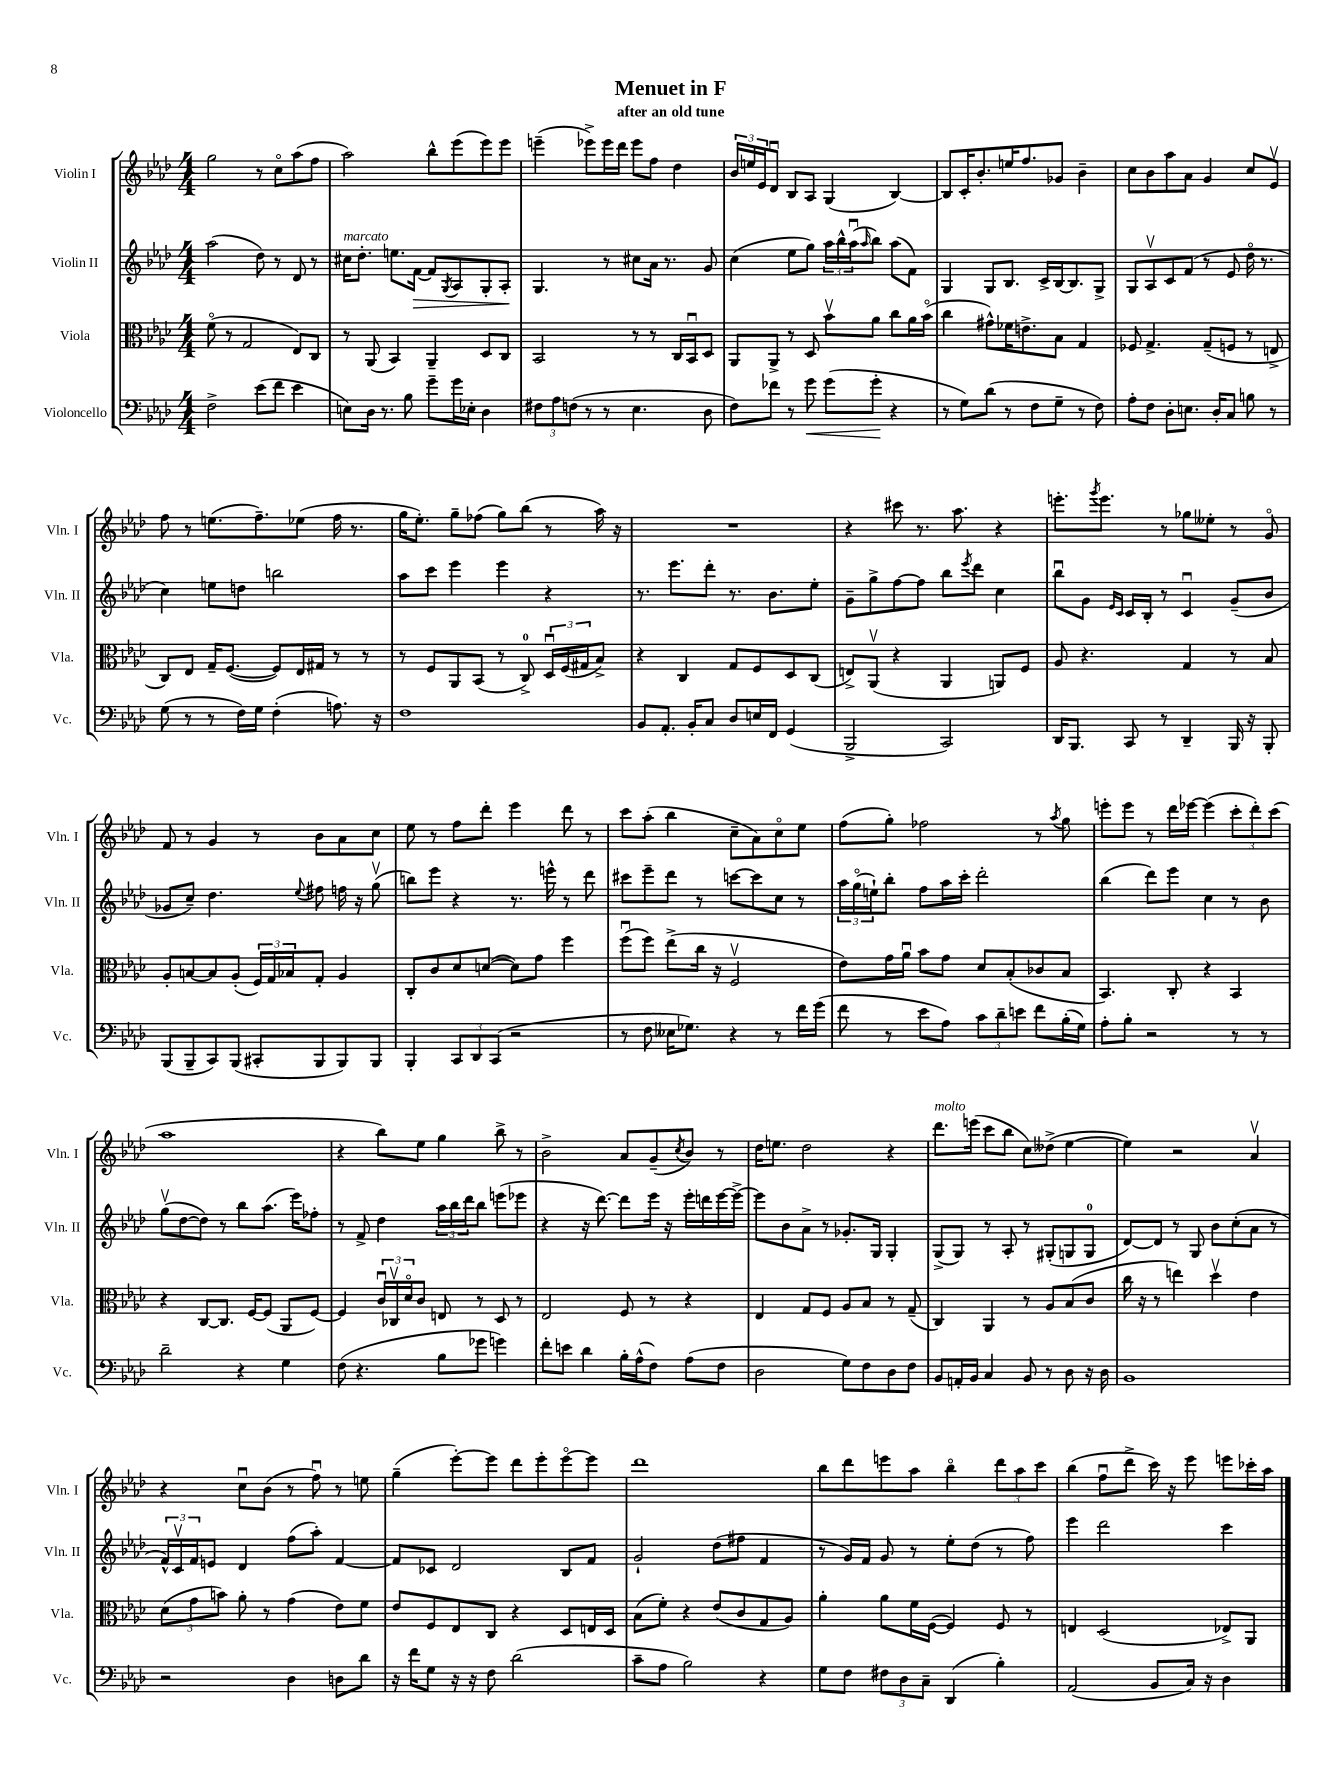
\header { title = "Menuet in F" subtitle = "after an old tune" }
<<
\new StaffGroup <<
\new Staff = "s0" \with { instrumentName = "Violin I" shortInstrumentName = "Vln. I" } {
    \clef treble \key aes \major \numericTimeSignature \time 4/4
    g''2 r8 c''8\flageolet aes''8( f''8 |
    aes''2) bes''8-^ ees'''8( ees'''8) ees'''8 |
    e'''4--( ees'''8->) ees'''16 des'''16 ees'''8 f''8 des''4 |
    \tuplet 3/2 { bes'16 e''16 ees'16 } des'8\downbow bes8 aes8 g4( bes4~) |
    bes8 c'16-. bes'8.-. e''16 f''8. ges'8 bes'4-- |
    c''8 bes'8 aes''8 aes'8 g'4 c''8 ees'8\upbow |
    f''8 r8 e''8.( f''8.--) ees''8( f''16 r8. |
    g''16 ees''8.-.) g''8-- fes''8( g''8) bes''8( r8 aes''16) r16 |
    R1 |
    r4 cis'''8 r8. aes''8. r4 |
    e'''8.-. \acciaccatura { g'''8 } e'''8. r8 ges''8 eeses''8-. r8 g'8\flageolet |
    f'8 r8 g'4 r8 bes'8 aes'8 c''8 |
    ees''8 r8 f''8 des'''8-. ees'''4 des'''8 r8 |
    c'''8 aes''8-.( bes''4 c''8-- aes'8) c''8\flageolet ees''8 |
    f''8( g''8-.) fes''2 r8 \acciaccatura { aes''8 } g''8 |
    e'''8-. e'''8 r8 des'''16 ees'''16~ ees'''4( \tuplet 3/2 { c'''8-. des'''8-.) c'''8( } |
    aes''1 |
    r4 bes''8) ees''8 g''4 bes''8-> r8 |
    bes'2-> aes'8 g'8--( \acciaccatura { c''8 } bes'8) r8 |
    des''16 e''8. des''2 r4 |
    des'''8.^\markup { \italic "molto" } e'''16( c'''8 bes''8 c''8) deses''8->( ees''4~ |
    ees''4) r2 aes'4\upbow |
    r4 c''8\downbow bes'8( r8 f''8\downbow) r8 e''8 |
    g''4--( ees'''8~-.) ees'''8 des'''8 ees'''8-. ees'''8~\flageolet ees'''8 |
    des'''1 |
    bes''8 des'''8 e'''8 aes''8 bes''4\flageolet \tuplet 3/2 { des'''8 aes''8 c'''8 } |
    bes''4( f''8\downbow des'''8-> c'''16) r16 ees'''8 e'''8 ces'''16-. aes''16 \bar "|." |
}
\new Staff = "s1" \with { instrumentName = "Violin II" shortInstrumentName = "Vln. II" } {
    \clef treble \key aes \major \numericTimeSignature \time 4/4
    aes''2( des''8) r8 des'8 r8 |
    cis''16^\markup { \italic "marcato" } des''8.-. e''8. f'16~\> f'8 \acciaccatura { g8 } aes8 g8-. aes8-.\! |
    g4. r8 cis''8 aes'16 r8. g'8 |
    c''4( ees''8 g''8) \tuplet 3/2 { aes''16 bes''16-^ aes''16\downbow( } \grace { aes''16 } bes''8) aes''8( f'8) |
    g4 g8 bes8. c'16-> bes16~ bes8. g8-> |
    g8 aes8\upbow c'8 f'8( r8 ees'8 des''16\flageolet r8. |
    c''4) e''8 d''8 b''2 |
    aes''8 c'''8 ees'''4 ees'''4 r4 |
    r8. ees'''8. des'''8-. r8. bes'8. ees''8-. |
    g'8-- g''8-> f''8~ f''8 bes''8 \acciaccatura { ees'''8 } des'''8 c''4 |
    bes''8\downbow g'8 \grace { ees'16 c'16 } c'16 bes16-. r8 c'4\downbow g'8--( bes'8 |
    ges'8 c''8--) des''4. \appoggiatura { ees''8 } fis''8 f''16 r16 g''8\upbow( |
    b''8) ees'''8 r4 r8. e'''16-^ r8 des'''8 |
    cis'''8 ees'''8-- des'''8 r8 c'''8~ c'''8 c''8 r8 |
    \tuplet 3/2 { aes''16 g''16\flageolet( e''16-!) } bes''8-. f''8 aes''16 c'''16-. des'''2-. |
    bes''4( des'''8) ees'''8 c''4 r8 bes'8 |
    g''8\upbow( des''8~ des''8) r8 bes''8 aes''8.( ees'''16) fes''8-. |
    r8 f'8-> des''4 \tuplet 3/2 { aes''16 bes''16 des'''16 } bes''8 e'''8( ees'''8 |
    r4 r16 des'''8.~) des'''8 ees'''16 r16 ees'''16-. d'''16 ees'''16~ ees'''16~-> |
    ees'''8 bes'8 aes'8-> r8 ges'8.-. g16 g4-. |
    g8->( g8) r8 aes8-. r8 gis8-.( g8 g8-0 |
    des'8~) des'8 r8 g8 bes'8 c''8-.( aes'8 r8 |
    \tuplet 3/2 { f'16-^) c'16\upbow f'16 } e'8 des'4 f''8( aes''8-.) f'4~ |
    f'8 ces'8 des'2 bes8 f'8 |
    g'2-! des''8( fis''8 f'4 |
    r8 g'16) f'16 g'8 r8 ees''8-. des''8( r8 f''8) |
    ees'''4 des'''2 c'''4 \bar "|." |
}
\new Staff = "s2" \with { instrumentName = "Viola" shortInstrumentName = "Vla." } {
    \clef alto \key aes \major \numericTimeSignature \time 4/4
    f'8\flageolet( r8 g2 ees8) c8 |
    r8 aes,8( bes,4) aes,4-- des8 c8 |
    bes,2 r8 r8 c16 bes,16\downbow des8 |
    aes,8 aes,8-> r8 des8 bes'8\upbow aes'8 c''8 aes'16 bes'16\flageolet( |
    c''4 gis'8-^) fes'16 e'8.-> bes8 g4 |
    fes8 g4.-> g8--( f8 r8 e8-> |
    c8) ees8 g16-- f8.~( f8) ees16 gis16 r8 r8 |
    r8 f8 aes,8 bes,8( r8 c8-0->) \tuplet 3/2 { des16\downbow f16( gis16 } bes8->) |
    r4 c4 g8 f8 des8 c8( |
    e8->) aes,8\upbow( r4 aes,4 a,8) f8 |
    aes8 r4. g4 r8 bes8 |
    aes8-. b8~ b8 aes8-.( \tuplet 3/2 { f16) g16 bes16 } g8-. aes4 |
    c8-. c'8 des'8 d'8~( d'8) g'8 f''4 |
    f''8\downbow( f''8) ees''8->( c''16 r16 f2\upbow |
    ees'8) g'16 aes'16\downbow bes'8 g'8 des'8 bes8-.( ces'8 bes8 |
    bes,4.) c8-. r4 bes,4 |
    r4 c8~ c8. f16~ f8( aes,8 f8~) |
    f4 \tuplet 3/2 { c'16\downbow ces16\upbow des'16\flageolet } c'8 e8 r8 des8 r8 |
    ees2 f8 r8 r4 |
    ees4 g8 f8 aes8 bes8 r8 g8--( |
    c4) aes,4 r8 aes8 bes8( c'8 |
    c''16 r16 r8 e''4) des''4\upbow ees'4 |
    \tuplet 3/2 { des'8( g'8 b'8) } aes'8-. r8 g'4( ees'8) f'8 |
    ees'8 f8 ees8 c8 r4 des8 e16 des16 |
    bes8( f'8-.) r4 ees'8( c'8 g8 aes8) |
    aes'4-. aes'8 f'16 f16~( f4) f8 r8 |
    e4 des2( ees8->) aes,8 \bar "|." |
}
\new Staff = "s3" \with { instrumentName = "Violoncello" shortInstrumentName = "Vc." } {
    \clef bass \key aes \major \numericTimeSignature \time 4/4
    f2-> ees'8( f'8 ees'4 |
    e8) des16 r8. bes8 g'8-- g'16 ees16-. des4 |
    \tuplet 3/2 { fis8 aes8 f8( } r8 r8 ees4. des8 |
    f8) fes'8 r8 g'8\< g'8( g'8-.\! r4 |
    r8 g8) des'8( r8 f8 g8-- r8 f8) |
    aes8-. f8 des8-. e8. des16-. c8 b8 r8 |
    g8( r8 r8 f16) g16 f4-.( a8.) r16 |
    f1 |
    bes,8 aes,8.-. bes,16-. c8 des8 e16 f,16 g,4( |
    bes,,2-> c,2) |
    des,16 bes,,8. c,8 r8 des,4-- bes,,16 r16 bes,,8-. |
    bes,,8( bes,,8-- c,8) bes,,8( cis,8-. bes,,8 bes,,8) bes,,8 |
    bes,,4-. \tuplet 3/2 { c,8 des,8 c,8( } r2 |
    r8 f8 eeses16 ges8.) r4 r8 f'16 g'16( |
    f'8 r8 ees'8 aes8) \tuplet 3/2 { c'8 des'8-- e'8 } f'8 bes16-.( g16) |
    aes8-. bes8-. r2 r8 r8 |
    des'2-- r4 g4 |
    f8( r4. bes8 ges'8 g'4) |
    f'8-. e'8 des'4 bes16-. aes16-^( f8) aes8( f8 |
    des2 g8) f8 des8 f8 |
    bes,8 a,16-. bes,16 c4 bes,8 r8 des8 r16 des16 |
    bes,1 |
    r2 des4 d8 des'8 |
    r16 f'16 g8 r16 r16 f8 des'2( |
    c'8-- aes8 bes2) r4 |
    g8 f8 \tuplet 3/2 { fis8 des8 c8-- } des,4( bes4-.) |
    aes,2( bes,8 c16) r16 des4 \bar "|." |
}
>>
>>
\layout { \context { \Score \remove "Bar_number_engraver" } }
